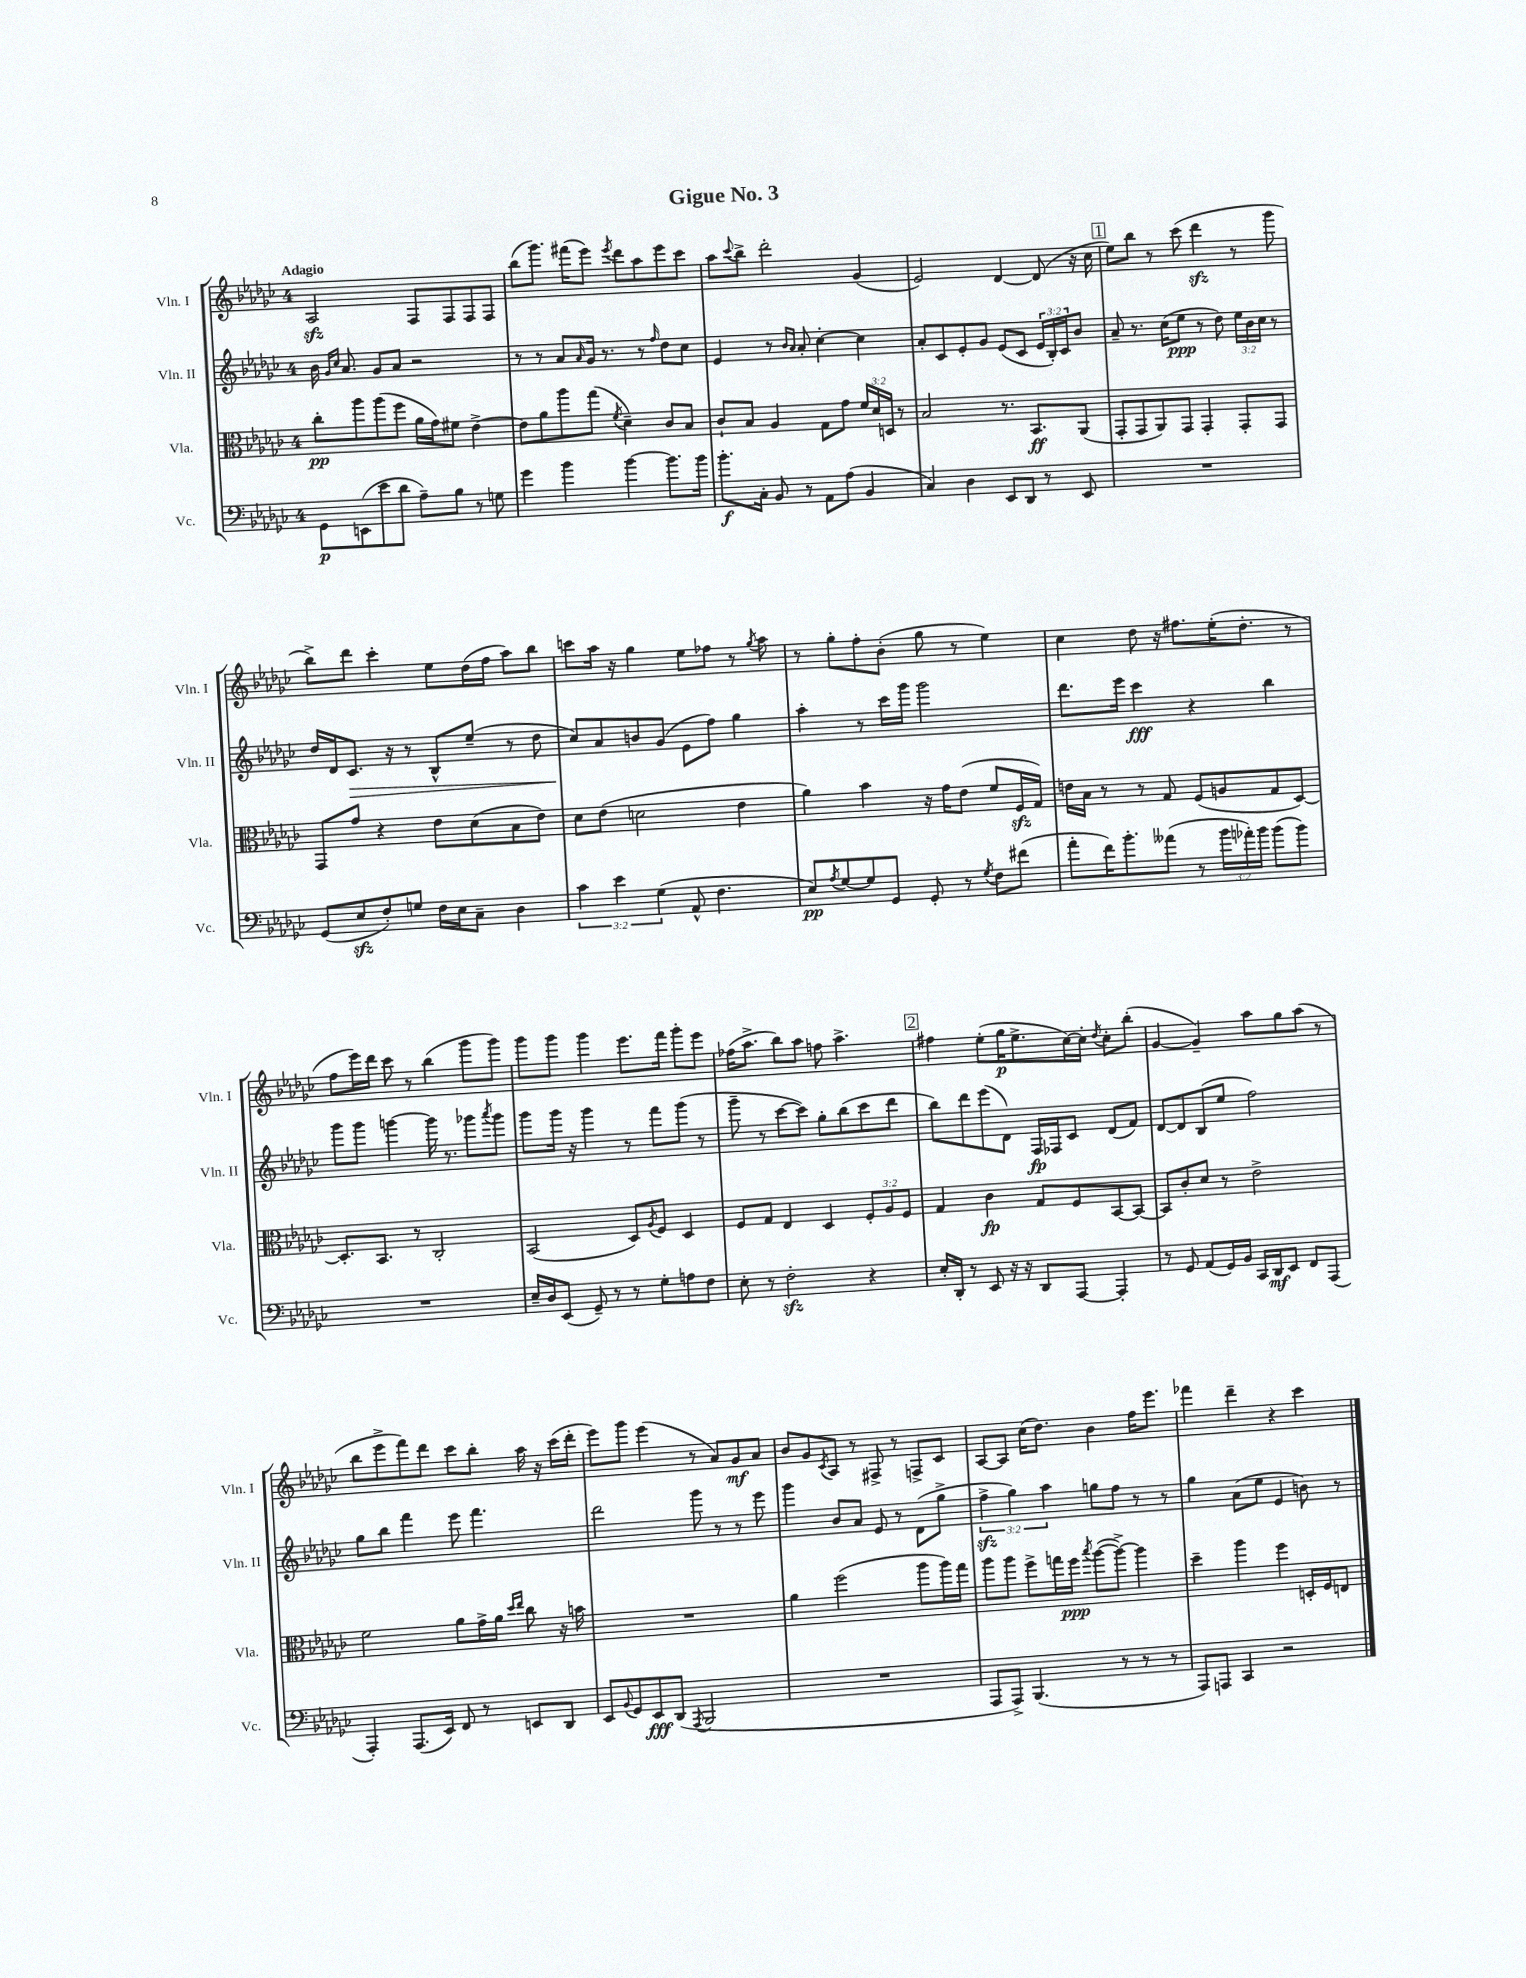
\header { title = "Gigue No. 3" }
<<
\new StaffGroup <<
\new Staff = "s0" \with { instrumentName = "Vln. I" shortInstrumentName = "Vln. I" } {
    \clef treble \key ges \major \once \override Staff.TimeSignature.style = #'single-digit \time 4/4 \tempo "Adagio"
    aes2\sfz f8 f8 f8 f8 |
    bes''8( ges'''8.) fis'''16( ees'''8) \acciaccatura { ees'''8 } des'''8 aes''8 ees'''8 ces'''8 |
    aes''8 \appoggiatura { ces'''8 } bes''8-> des'''2-. ges'4( |
    ees'2) des'4~ des'8( r16 ces''16 |
    \mark \markup { \box "1" } ees''8) bes''8 r8 ces'''8( des'''4\sfz r8 ges'''8 |
    bes''8->) des'''8 ces'''4-. ees''8 des''16( f''16 aes''8) bes''8 |
    c'''8 aes''16 r16 ges''4 ees''8 fes''8 r8 \acciaccatura { ges''8 } aes''8 |
    r8 ges''8-. f''8-. bes'8-.( ges''8 r8 ees''4) |
    ces''4 des''8 r16 fis''8. ees''16-.( des''8.-. r8 |
    f''8 ees'''16) des'''16 ces'''8 r8 bes''4( ges'''8 ges'''8) |
    ges'''8 ges'''8 ges'''4 ees'''8. f'''16 ges'''8-. ees'''8 |
    fes''16( aes''8.-> bes''8) aes''8 f''8 aes''4.-> |
    \mark \markup { \box "2" } fis''4 ees''8-.( ges''16\p ees''8.-> ces''16~) ces''16-. \acciaccatura { des''8 } ces''8-. bes''8-.( |
    ges'4~ ges'4--) aes''8 ges''8 aes''8( r8 |
    bes''8 ees'''8-> f'''8) des'''8 ces'''8 bes''8-. aes''16 r16 ces'''16( des'''16-. |
    ees'''8) ges'''8 ees'''4( r8 aes'8) ges'8\mf aes'8 |
    bes'8 ges'8 \acciaccatura { ces'8 } aes8 r8 fis8-> r8 f8-> ces'8 |
    aes8~ aes8 ces''16( des''8.) bes'4 f''16 ees'''8. |
    fes'''4 des'''4-- r4 ces'''4 \bar "|." |
}
\new Staff = "s1" \with { instrumentName = "Vln. II" shortInstrumentName = "Vln. II" } {
    \clef treble \key ges \major \once \override Staff.TimeSignature.style = #'single-digit \time 4/4 \override Staff.TupletNumber.text = #tuplet-number::calc-fraction-text
    bes'16 \grace { ges'16 ces''16 } aes'8. ges'8 aes'8 r2 |
    r8 r8 aes'8 \grace { aes'16 } ges'16 r8. r8 \grace { f''16 } des''8 ces''8 |
    ees'4 r8 \grace { bes'16 aes'16 } aes'8-. ces''4~-. ces''4 |
    aes'8-. ces'8 ees'8-. ges'8 ees'8( ces'8 \tuplet 3/2 { ees'16 bes16-.) ces'16 } bes'8 |
    \mark \markup { \box "1" } aes'8-- r8. ces''16( ees''8\ppp r8 des''8) \tuplet 3/2 { ees''16 bes'16 ces''16 } r8 |
    des''16 des'16 ces'8.\> r16 r8 bes8-^ ees''8--( r8 des''8 |
    ces''8\!) aes'8 b'8 ges'8( ees'8 f''8) ges''4 |
    aes''4-. r8 ces'''16 ges'''16 ges'''2 |
    des'''8. ees'''16 ces'''4\fff r4 bes''4 |
    ges'''8 ges'''8 g'''4~ g'''16 r8. ges'''8 \acciaccatura { aes'''8 } ges'''8 |
    ges'''8 ges'''16 r16 ges'''4 r8 f'''8 ges'''8( r8 |
    ges'''8-- r8 ces'''8~ ces'''8) ges''8-. bes''8( ces'''8 des'''8 |
    \mark \markup { \box "2" } bes''8) des'''8 ees'''8( des'8) f16\fp fes16 ces'8 des'8( f'8) |
    des'8~ des'8 bes8( ees''8 f''2) |
    ges''8 bes''8 f'''4 ees'''8 f'''4. |
    des'''2 ges'''8 r8 r8 ees'''8 |
    ges'''4 bes'8 aes'8 ees'8 r8 des'8( ges''8-> |
    \tuplet 3/2 { f''4->\sfz ges''4) aes''4 } g''8 f''8 r8 r8 |
    ges''4 aes'8( ees''8 ees'4 b'8) r8 \bar "|." |
}
\new Staff = "s2" \with { instrumentName = "Vla." shortInstrumentName = "Vla." } {
    \clef alto \key ges \major \once \override Staff.TimeSignature.style = #'single-digit \time 4/4 \override Staff.TupletNumber.text = #tuplet-number::calc-fraction-text
    ces''8-.\pp aes''8 aes''8( f''8 aes'16 ges'16) fis'8 ees'4~-> |
    ees'8 aes'8 aes''8 ges''8( \acciaccatura { f'8 } des'4--) ces'8 bes8 |
    ces'8-! bes8 aes4 ges8 ges'8 \tuplet 3/2 { f'16 des'16 d16 } r8 |
    bes2 r8. bes,8.\ff aes,8( |
    \mark \markup { \box "1" } ges,8-. ges,8 aes,8) ges,8 ges,4-. ges,8-. ges,8 |
    ges,8 ges'8 r4 ees'8 des'8( bes8 ees'8) |
    des'8 ees'8( d'2 ees'4 |
    aes'4) bes'4 r16 ges'16 ees'8( f'8 f16\sfz ges16) |
    e'16 bes16 r8 r8 ges8 f8( a8 ges8 des8~) |
    des8.-. bes,8. r8 ces2-. |
    bes,2( des8) \acciaccatura { aes8 } f8 des4 |
    f8 ges8 ees4 des4 \tuplet 3/2 { f8-. aes8 f8 } |
    \mark \markup { \box "2" } ges4 ces'4\fp ges8 f8 bes,8~ bes,8~ |
    bes,8 ces'8-. des'8 r8 ees'2-> |
    f'2 aes'8 ges'16-> aes'16 \grace { des''16 ees''16 } ces''8 r16 b'16 |
    R1 |
    aes'4 f''2( aes''8 aes''16) ges''16 |
    aes''8 aes''8 f''8-> g''16 f''16\ppp \acciaccatura { bes''8 } aes''8~( aes''8~->) aes''4 |
    des''4-- aes''4 f''4 d16-. f16 e8 \bar "|." |
}
\new Staff = "s3" \with { instrumentName = "Vc." shortInstrumentName = "Vc." } {
    \clef bass \key ges \major \once \override Staff.TimeSignature.style = #'single-digit \time 4/4 \override Staff.TupletNumber.text = #tuplet-number::calc-fraction-text
    ges,8\p e,8( ees'8 des'8 aes8--) bes8 r8 g8 |
    ges'4 bes'4 bes'4~ bes'8. bes'16 |
    bes'8.-.\f ces16-. bes,8 r8 aes,8 aes8( bes,4 |
    ces4) des4 ees,8 des,8 r8 ees,8 |
    \mark \markup { \box "1" } R1 |
    ges,8( ees8\sfz f8-.) g8 f16 ees16 ces8-- des4 |
    \tuplet 3/2 { ces'4 ees'4 ges4( } aes,8-^ f4. |
    ees8\pp) \acciaccatura { aes8 } ges8~ ges8 ges,8 ges,8-. r8 \acciaccatura { ges8 } f8 fis'8( |
    aes'8-. f'16) bes'8.-. aeses'8( r8 \tuplet 3/2 { bes'16 aes'16-.) bes'16 } bes'8( bes'8) |
    R1 |
    ees16-- des16 ees,8( ges,8--) r8 r8 ges8-. a8 f8 |
    ees8-. r8 f2-.\sfz r4 |
    \mark \markup { \box "2" } ees16-. des,16-. r8 ees,8 r16 r16 des,8 aes,,8~ aes,,4-. |
    r8 ges,8 aes,8( ges,16) bes,16 ces,16 des,16\mf ees,8 f,8 aes,,8( |
    aes,,4-.) aes,,8.( ees,16) f,8 r8 e,8 des,8 |
    ees,8 \appoggiatura { bes,8 } ges,8 ees,8\fff des,8( \acciaccatura { aes,,8 } bes,,2 |
    R1 |
    aes,,8 aes,,8->) bes,,4.( r8 r8 r8 |
    aes,,8) a,,8 ces,4 r2 \bar "|." |
}
>>
>>
\layout { \context { \Score \remove "Bar_number_engraver" } }
